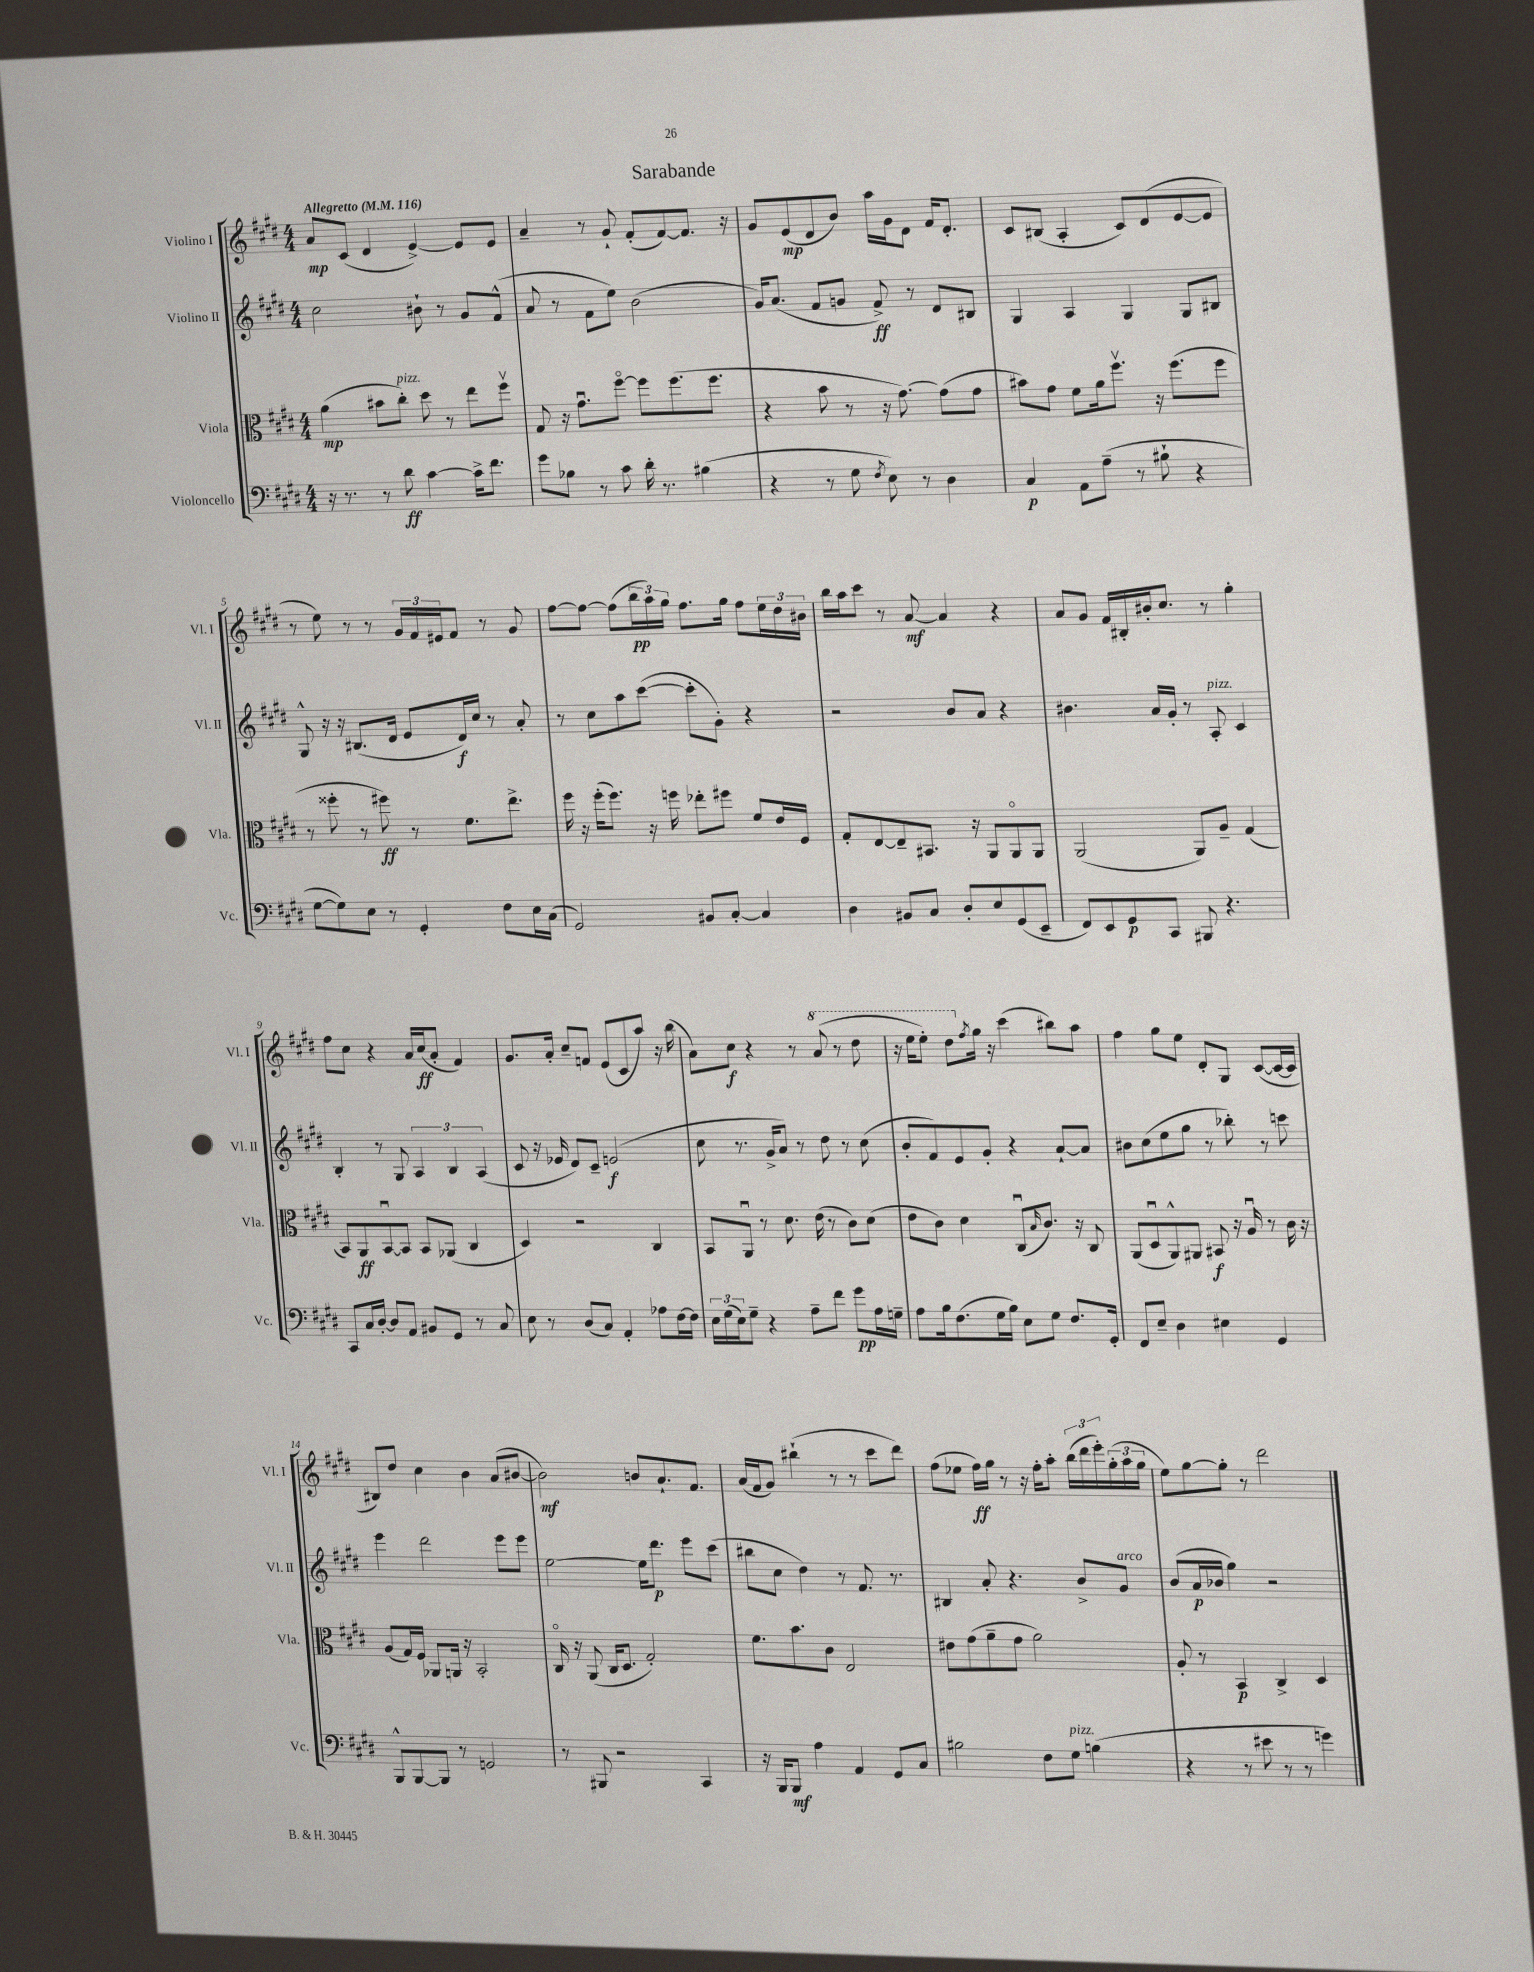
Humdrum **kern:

**kern	**kern	**kern	**kern
*staff4	*staff3	*staff2	*staff1
*clefF4	*clefC3	*clefG2	*clefG2
*k[f#c#g#d#]	*k[f#c#g#d#]	*k[f#c#g#d#]	*k[f#c#g#d#]
*M4/4	*M4/4	*M4/4	*M4/4
*MM116	*MM116	*MM116	*MM116
16r	(4a	2cc#	8a
8.r	.	.	.
.	.	.	(8c#
8r	8b#	.	4d#
8d#	8cc#')	.	.
[4c#	8dd#	8b#`	[4e^)
.	8r	8r	.
16c#^]	8ee	8g#	8e]
8.f#	.	.	.
.	8ff#v	(8f#^^	8e
=	=	=	=
8g#	8G#	8a	4a~
8B-	16r	8r	.
.	8.g#u	.	.
8r	.	8f#	8r
8c#	[8ff#o	8ee)	8g#`
16d#'	8ff#]	(2b	(8f#'
8.r	.	.	.
.	(8.ff#	.	[8f#)
(4B#	.	.	8.f#]
.	8.ff#	.	.
.	.	.	16r
=	=	=	=
4r	4r	16g#)	8g#
.	.	(8.a	.
.	.	.	(8e
8r	8b	8f#	8d#
8G#	8r	8g	8b)
8qF#	.	.	.
8E)	16r	8f#^)	16aa
.	[8.g#)	.	16g#
8r	.	8r	8d#
4D#	(8g#]	8d#	16f#
.	.	.	8.d#'
.	8g#	8B#	.
=	=	=	=
4C#	8b#)	4G#	8c#
.	8g#	.	(8B#
8AA	8f#	4A	4A'
(8A~	16a	.	.
.	8.ff#v	.	.
8r	.	4G#	8c#)
8B#`	16r	.	(8d#
.	(8.ff#	.	.
4r	.	8G#	[8e
.	8ff#	8B#	8e]
=	=	=	=
[8G#	8r	8G#^^	8r
8G#])	8ff##'	16r	8ee)
.	.	16r	.
8E	8r	(8.B#	8r
8r	8ff#)	.	8r
.	.	16d#	.
4GG#'	8r	8e	24g#
.	.	.	24f#
.	.	.	24e#
.	8.f#	16d#)	8f#
.	.	16cc#	.
8F#	.	8r	8r
.	8.ee^	.	.
16E	.	8a'	8g#
(16C#	.	.	.
=	=	=	=
2GG#)	16ff#	8r	[8ff#
.	16r	.	.
.	(16ff#'	8cc#	8ff#_
.	8.ff#)	.	.
.	.	8aa	(8ff#]
.	16r	([8ccc#	24bb
.	.	.	24aa)
.	16ff	.	.
.	.	.	24gg#
8BB#	8ee-'	8ccc#']	8.ff#
[8C#'	8ff#	8g#')	.
.	.	.	16gg#
4C#]	8f#	4r	8ff#
.	16e	.	24ee
.	.	.	24dd#
.	16F#	.	.
.	.	.	24b#
=	=	=	=
4D#	8G#'	2r	16bb
.	.	.	16aa
.	[8E	.	8ccc#
8BB#	8E~]	.	8r
8C#	8.BB#	.	[8a
8D#'	.	8b	4a]
.	16r	.	.
8E	8AA	8a	.
(8GG#	8AAo	4r	4r
8EE~	8AA	.	.
=	=	=	=
8FF#)	(2AA	4.b#	8a
8EE	.	.	8g#
8GG#	.	.	16f#
.	.	.	16B#'
8CC#	.	16a	16b#'
.	.	16g#'	8.cc#
8BBB#	8AA)	8r	.
4.r	8A~	8A'	8r
.	(4G#	4c#	4gg#'
=	=	=	=
8CC#	8BB)	4B'	8ff#
16C#	8AA	.	8cc#
[16D#'	.	.	.
8D#]	[8BBu	8r	4r
8AA	8BB]	8G#	.
8BB#	8BB	6A	16a
.	.	.	(16cc#
8GG#	(8AA-	.	8a'
.	.	6B	.
8r	4C#	.	4f#)
.	.	(6A	.
8C#	.	.	.
=	=	=	=
8E	4D#)	8c#	8.g#
8r	.	16r	.
.	.	16e-	16a'
(8D#	2r	8d#)	8cc#~
8C#)	.	8c#~	8f
4AA'	.	(2e	(8e
.	.	.	8c#
8A-	4C#	.	8aa)
[16F#	.	.	16r
16F#]	.	.	(16bb
=	=	=	=
24E	8BB	8cc#	8a)
(24G#	.	.	.
24E)	.	.	.
8G#~	8AAu	8.r	8cc#
4r	8r	.	4r
.	.	16g#^	.
.	8.d#	8a)	.
8A~	.	8r	8r
.	(16e	.	.
8f#	8r	8dd#	(8aa
8g#	8c#)	8r	8r
16A	(8d#	(8cc#	8ddd#
16G~	.	.	.
=	=	=	=
8A	8e	8b'	16r
.	.	.	16eee
16B	8c#)	8f#)	8eee')
(8.F#	.	.	.
.	4d#	8e	8ddd#
.	.	.	8qff#
16G#	.	8g#'	16gg#
16B)	.	.	16r
8E	(8C#u	4r	(4ccc#
.	16qqB	.	.
8G#	8.c#)	.	.
8.F#	.	[8a`	8bb#)
.	16r	.	.
.	8C#	8a]	8aa
16GG#'	.	.	.
=	=	=	=
8FF#	(8AA	8b#	4ff#
8E~	8D#u	(8cc#	.
4D#	8AA^^)	8ee	8gg#
.	8AA#	8gg#	8ee
4E#	8BB#	8r	8d#'
.	16r	8bb-')	8G#
.	16Au	.	.
4GG#	8r	8r	([8c#
.	16c#	8ccc	16c#_
.	16r	.	16c#]
=	=	=	=
8BBB^^	(8A	4eee	8B#)
[8BBB	16G#)	.	8dd#
.	16F#	.	.
8BBB]	8AA-	2ddd#	4cc#
8r	16AA	.	.
.	16r	.	.
2GG	2BB'	.	4b
.	.	8eee	(8a
.	.	8eee	[8b#
=	=	=	=
8r	16C#o	[2ee	2b#])
.	16r	.	.
8BBB#	(8AA	.	.
2r	16C#	.	.
.	8.D#	.	.
.	2G#')	16ee]	8b
.	.	8.ddd#	.
.	.	.	8.a`
4CC#	.	8eee	.
.	.	.	8.f#
.	.	(8ccc#	.
=	=	=	=
16r	8.f#	8bb#	(16a
16BBB	.	.	16f#
8BBB	.	8cc#	8g#)
.	8.b	.	.
4A	.	4dd#)	(4bb#`
.	8c#	.	.
4AA	2E	8r	8r
.	.	8.f#	8r
8GG#	.	.	8ccc#
.	.	8.r	.
8C#	.	.	8ddd#)
=	=	=	=
2B#	8e#	4B#	(8ff#
.	(8g#	.	8ee-
.	8a~	8a'	16ff#)
.	.	.	16gg#
.	8g#	4.r	8r
8F#	2a)	.	16r
.	.	.	16ff#'
8G#	.	.	8aa'
(4B	.	8b^	(24bb
.	.	.	24ddd#
.	.	.	24eee')
.	.	8g#	(24gg#'
.	.	.	24aa
.	.	.	24gg#
=	=	=	=
4r	8A'	(8b	8ee)
.	8r	16a	[8gg#
.	.	16b-	.
8r	4BB	4gg#)	8gg#']
8e#	.	.	8r
8r	4C#^	2r	2ddd#
8r	.	.	.
4g)	4D#	.	.
==	==	==	==
*-	*-	*-	*-
